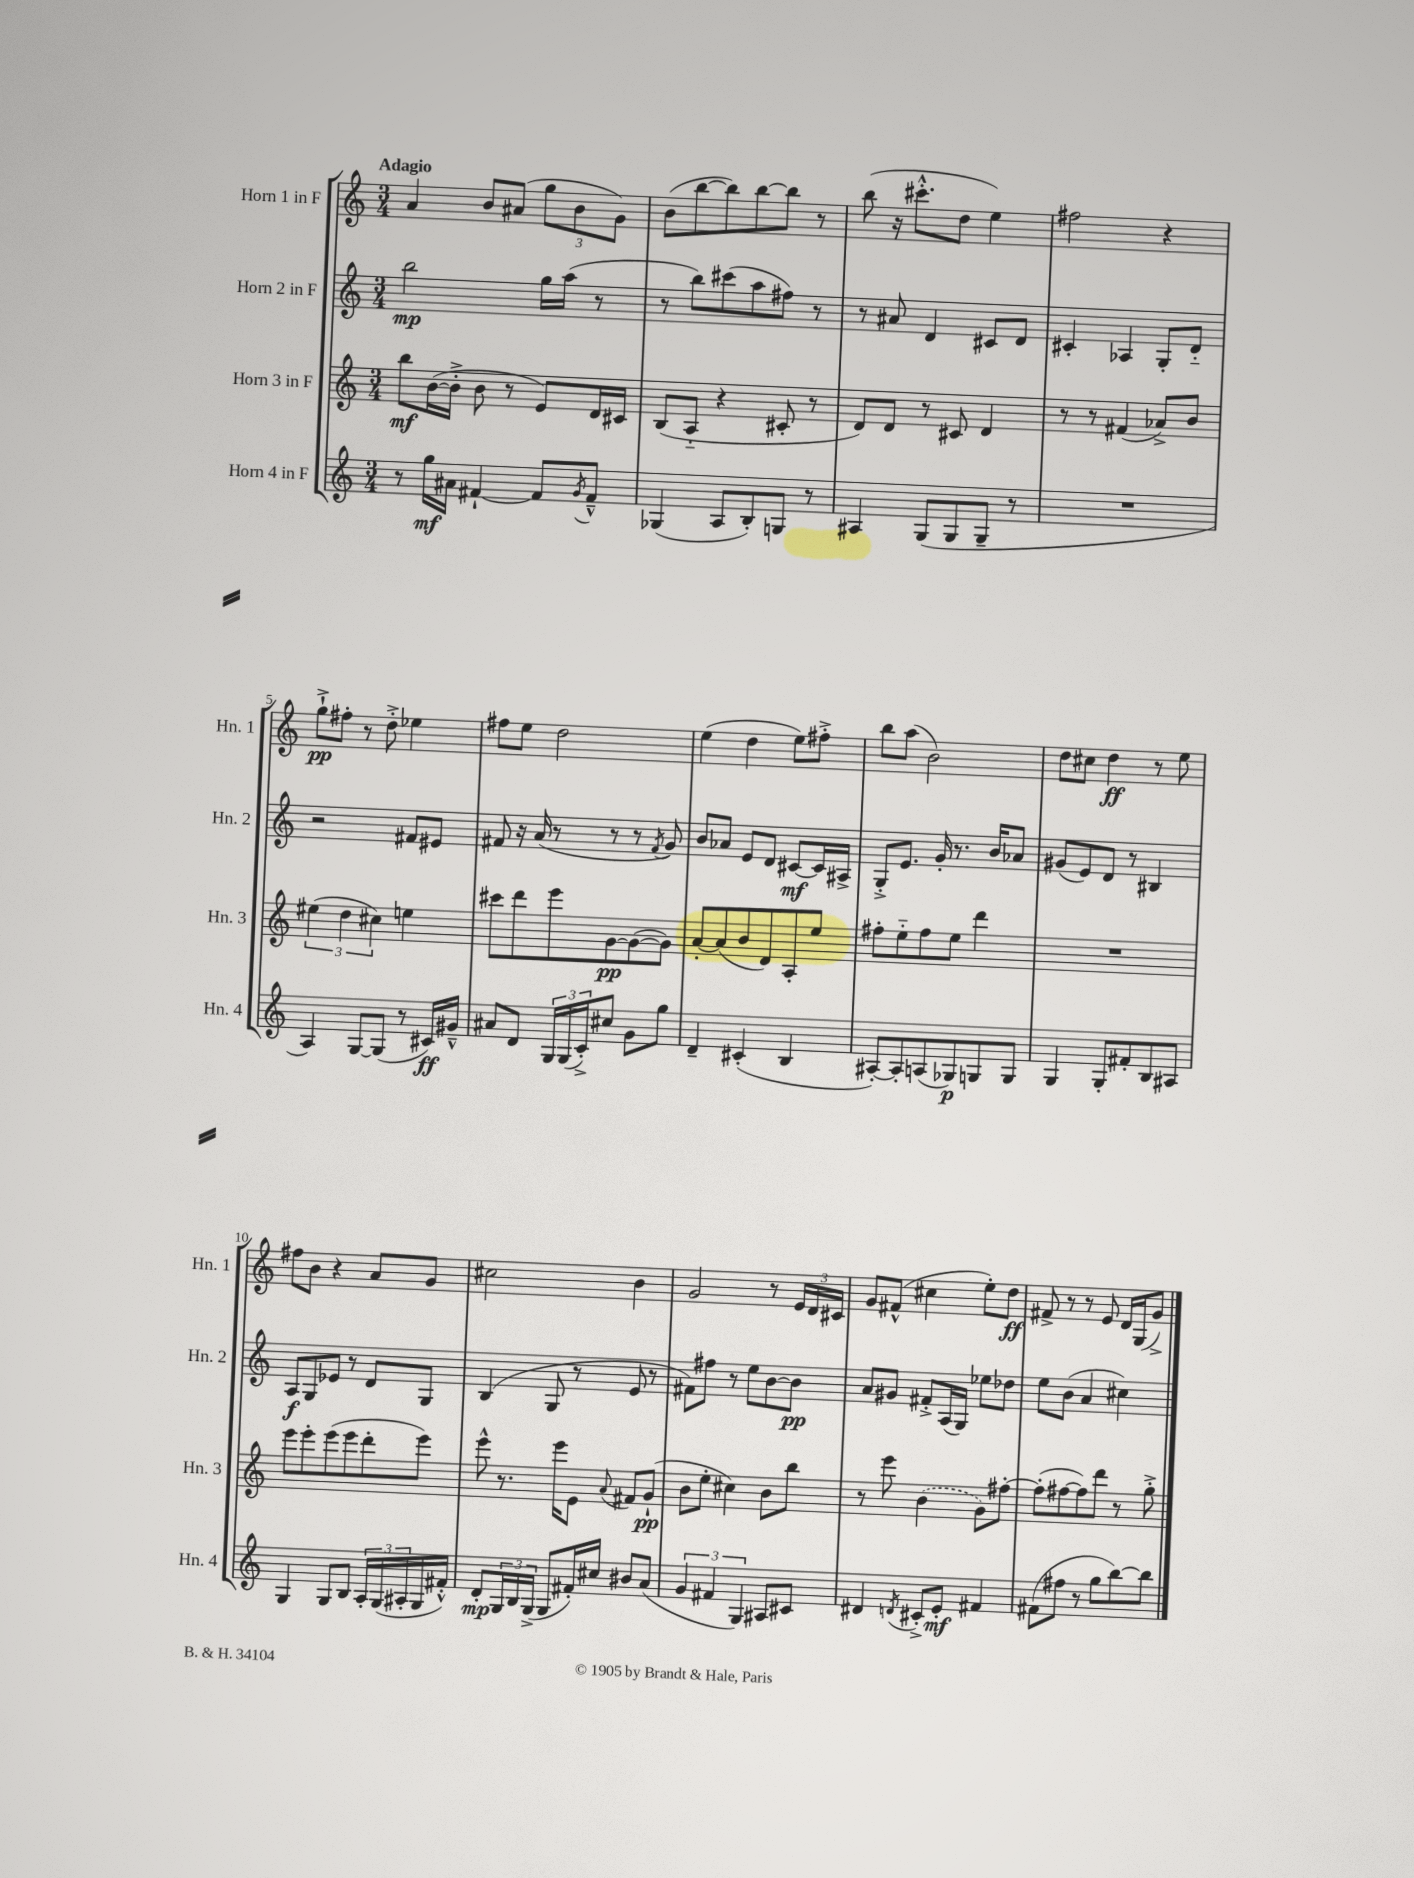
<<
\new StaffGroup <<
\new Staff = "s0" \with { instrumentName = "Horn 1 in F" shortInstrumentName = "Hn. 1" } {
    \clef treble \key c \major \numericTimeSignature \time 3/4 \tempo "Adagio"
    a'4 b'8 ais'8( \tuplet 3/2 { g''8 b'8 g'8) } |
    b'8( b''8~ b''8) b''8~ b''8 r8 |
    b''8( r16 cis'''8.-.-^ d''8 e''4) |
    fis''2 r4 |
    g''8-!->\pp fis''8-. r8 d''8-.-> ees''4 |
    fis''8 e''8 d''2 |
    e''4( d''4 e''8) fis''8-.-> |
    b''8 a''8( b'2) |
    d''8 cis''8 d''4\ff r8 e''8 |
    fis''8 b'8 r4 a'8 g'8 |
    cis''2 b'4 |
    g'2 r8 \tuplet 3/2 { e'16 d'16 cis'16 } |
    g'8 fis'8-^( cis''4 e''8-.) d''8\ff |
    fis'8-> r8 r8 e'8 d'16 g16( g'8->) \bar "|." |
}
\new Staff = "s1" \with { instrumentName = "Horn 2 in F" shortInstrumentName = "Hn. 2" } {
    \clef treble \key c \major \numericTimeSignature \time 3/4
    b''2\mp g''16 a''16( r8 |
    r8 b''8) cis'''8( a''8 fis''8) r8 |
    r8 ais'8 d'4 cis'8 d'8 |
    cis'4-. aes4 g8-. d'8-_ |
    r2 fis'8 eis'8 |
    fis'8 r16 a'16( r8 r8 r8 \acciaccatura { fis'8 } g'8) |
    b'8 aes'8 e'8 d'8 cis'8~\mf cis'16 ais16-> |
    g8-.-> e'8. g'16-. r8. b'16 aes'8 |
    gis'8( e'8) d'8 r8 bis4 |
    a8\f g8 ees'8 r8 d'8 g8 |
    b4( g8 r8 e'8 r8 |
    fis'8) fis''8 r8 e''8 b'8~ b'8\pp |
    a'8 gis'8 fis'8-.-> a16( g16) ees''8 des''8 |
    e''8 b'8( a'4 cis''4) \bar "|." |
}
\new Staff = "s2" \with { instrumentName = "Horn 3 in F" shortInstrumentName = "Hn. 3" } {
    \clef treble \key c \major \numericTimeSignature \time 3/4
    b''8\mf b'16~( b'16-.-> b'8 r8 e'8) d'16 cis'16 |
    b8( a8-_ r4 cis'8-. r8 |
    d'8) d'8 r8 cis'8 d'4 |
    r8 r8 fis'4( aes'8->) b'8 |
    \tuplet 3/2 { eis''4( d''4 cis''4) } e''4 |
    cis'''8 d'''8 e'''8 g'8~\pp g'8~( g'8) |
    a'8~-. a'8( b'8 d'8) a8-. e''8 |
    fis''8-. e''8-_ fis''8 e''8 d'''4 |
    R2. |
    e'''8 e'''8-. e'''8( e'''8 d'''8-. e'''8) |
    e'''8-^ r8. e'''16 e'8 \appoggiatura { a'8 } fis'8 g'8-!\pp( |
    b'8 e''8-. cis''4) b'8 b''8 |
    r8 e'''8 \once \slurDashed b'4( g'8) fis''8~-. |
    fis''8-.( fis''8~ fis''8) d'''8 r8 g''8-.-> \bar "|." |
}
\new Staff = "s3" \with { instrumentName = "Horn 4 in F" shortInstrumentName = "Hn. 4" } {
    \clef treble \key c \major \numericTimeSignature \time 3/4
    r8 g''16\mf ais'16 fis'4~-! fis'8 \acciaccatura { g'8 } fis'8---^ |
    ges4( a8 b8-.) g8 r8 |
    ais4 g8( g8 g8-- r8 |
    R2. |
    a4) g8~ g8( r8 cis'16\ff) gis'16---^ |
    ais'8 d'8 \tuplet 3/2 { g16 g16( c'16-.->) } cis''8 g'8 g''8 |
    d'4-- cis'4-.( b4 |
    ais8~-.) ais8-. a8( ges8\p) g8 g8 |
    g4 g8-. fis'8-. b8 ais8 |
    g4 g8 b8 \tuplet 3/2 { a16-. g16( ais16-. } g16 fis'16-.-^) |
    d'8-.\mp \tuplet 3/2 { g16 b16 g16->( } g8 fis'16-.) cis''16 bis'8 a'8( |
    \tuplet 3/2 { g'4 fis'4 g4) } ais8 cis'8 |
    dis'4 \acciaccatura { d'8 } cis'8-.-> e'8-.\mf fis'4 |
    fis'8( fis''8 r8 g''8 b''8~) b''8 \bar "|." |
}
>>
>>
